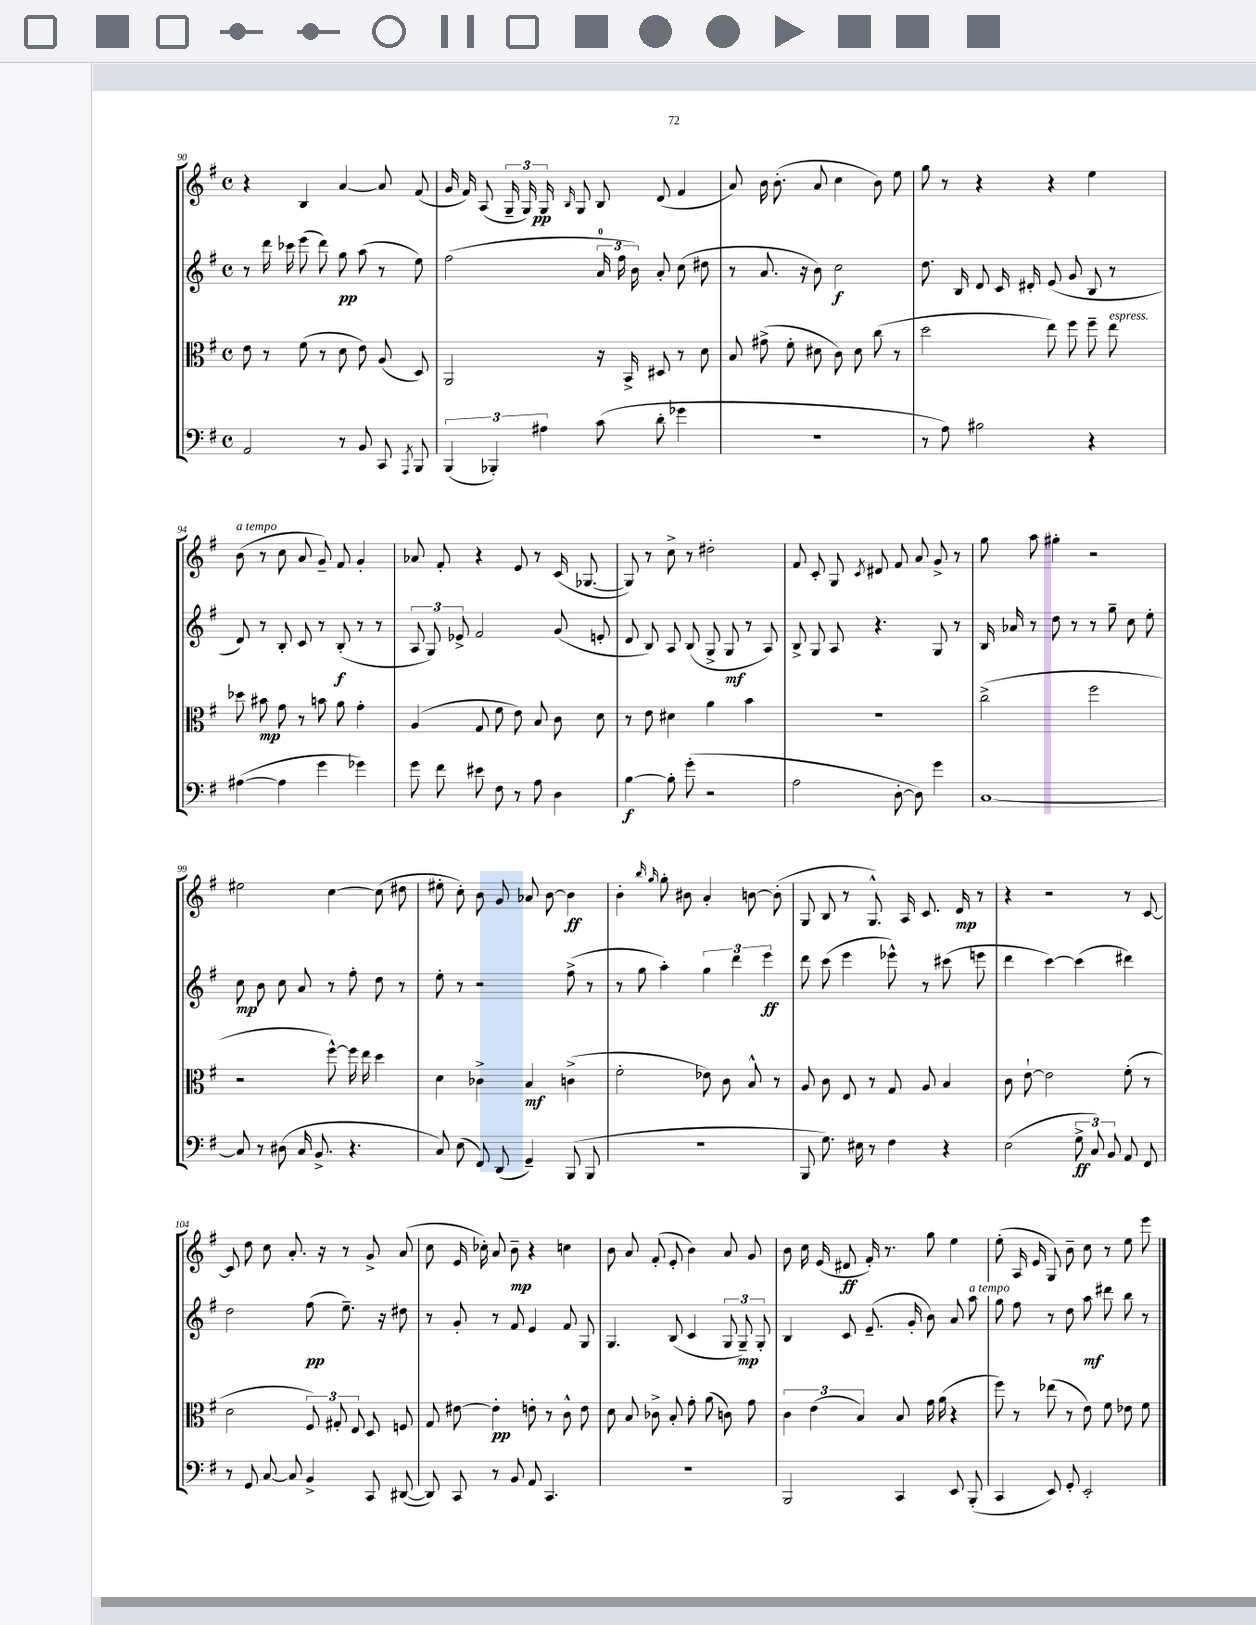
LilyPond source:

<<
\new StaffGroup <<
\new Staff = "s0" {
    \clef treble \key g \major \defaultTimeSignature \time 4/4
    \autoBeamOff r4 b4 a'4~ a'8 fis'8( |
    g'16 fis'16) a8( \tuplet 3/2 { g16-- g16) g16\pp } \grace { b16 } g8 b8 d'8( fis'4 |
    a'8) b'16 b'8.-.( a'8 c''4 b'8) e''8 |
    g''8 r8 r4 r4 e''4 |
    b'8^\markup { \italic "a tempo" }( r8 c''8 a'8 g'8--) fis'8 g'4-. |
    aes'8 fis'8-. r4 e'8 r8 c'16( ges8.~ |
    ges8) r8 c''8-> r8 dis''2-. |
    fis'8 c'8-. g8 \acciaccatura { c'8 } dis'8 fis'8 a'8 g'8-> r8 |
    g''8 a''8 gis''4-. r2 |
    eis''2 c''4~ c''8( dis''8 |
    eis''8-. c''8-.) b'8 g'8 aes'8 b'8~ b'4\ff |
    b'4-. \grace { b''16 g''16 } g''8-. bis'8 a'4-. b'8~ b'8-.( |
    g8 b8 r8 g8.-^) a16 c'8. d'16\mp r8 |
    r4 r2 r8 c'8~ |
    c'8 d''8 c''8 a'8.-. r16 r8 g'8-> a'8( |
    c''8 e'16 ces''16-.) a'8 b'8--\mp r4 c''4 |
    b'8 a'8 fis'8-.( e'8-. b'4) a'8 g'8 |
    b'8 c''16 e'16( dis'8\ff fis'16-.) r8. g''8 e''4 |
    e''8-.( a16 e'16 g8) b'8-- c''8 r8 e''8 e'''8 \bar "|." |
}
\new Staff = "s1" {
    \clef treble \key g \major \defaultTimeSignature \time 4/4
    \autoBeamOff r8 d'''16 ces'''16 e'''8( d'''8) g''8\pp a''8( r8 e''8) |
    fis''2( \tuplet 3/2 { a'16-0 fis''16 b'16) } a'8-. c''8( dis''8 |
    r8 a'8. r16 b'8) c''2\f |
    d''8. b16 d'8 c'16 dis'16-. e'8( g'8 b8 r8 |
    d'8) r8 b8-. c'8 r8 b8-.\f( r8 r8 |
    \tuplet 3/2 { a8 g8) ees'8-> } fis'2 g'8( e'8-. |
    d'8 b8) a8 b8( g8-> g8\mf r8 a8) |
    b8-> g8 a8 r4. g8 r8 |
    b16 aes'16 r8 d''8 r8 r8 g''8-- c''8 e''8-. |
    c''8\mp b'8 c''8 a'8 r8 fis''8-. d''8 r8 |
    e''8-. r8 r2 fis''8->( r8 |
    r8 g''8 a''4-.) \tuplet 3/2 { g''4 d'''4 e'''4\ff } |
    d'''8 c'''8( e'''4 ees'''8-^) r8 cis'''8( e'''8 |
    d'''4 c'''4~) c'''4( dis'''4) |
    d''2 fis''8\pp( e''8.--) r16 dis''8 |
    r8 g'8-. r8 fis'8 e'4 fis'8 g8 |
    g4. b8( c'4 \tuplet 3/2 { g8 g8--\mp) g8-. } |
    b4 c'8 e'8.--( g'16-. b'8) a'8 a''8^\markup { \italic "a tempo" } |
    g''8 fis''8 r8 d''8 a''8\mf dis'''8 b''8 r8 \bar "|." |
}
\new Staff = "s2" {
    \clef alto \key g \major \defaultTimeSignature \time 4/4
    \autoBeamOff e'8 r8 fis'8( r8 d'8 e'8) a8( d8) |
    a,2 r16 b,16-> dis8 r8 d'8 |
    b8 gis'8->( fis'8-. dis'8 c'8) dis'8 c''8( r8 |
    d''2 e''8) fis''8 fis''8-- e''8^\markup { \italic "espress." } |
    des''8 bis'8\mp g'8 r8 b'8 a'8 g'4-. |
    a4( g8 fis'8 e'8) b8 c'8 d'8 |
    r8 e'8 dis'4 a'4 b'4 |
    r1 |
    c''2->( fis''2 |
    r2 fis''8~-^) fis''16 e''16 d''4 |
    d'4 ces'4-> b4\mf c'4->( |
    fis'2-. ees'8) c'8 b8-^ r8 |
    a8 c'8 e8 r8 g8 a8 b4 |
    c'8 e'8~-! e'2 fis'8-.( r8 |
    d'2 \tuplet 3/2 { fis8) gis8-. e8 } d8 f8 |
    g8 eis'8~ eis'4-.\pp e'8-. r8 c'8-^ e'8 |
    d'8 b8 ces'8-> b8-. g'8-. a'8( c'8) g'8 |
    \tuplet 3/2 { c'4 e'4( b4) } b8 g'16 a'16( r4 |
    fis''8) r8 ees''8( r8 e'8) fis'8 ees'8 fis'8 \bar "|." |
}
\new Staff = "s3" {
    \clef bass \key g \major \defaultTimeSignature \time 4/4
    \autoBeamOff a,2 r8 b,8 c,8 \acciaccatura { a,,8 } b,,8 |
    \tuplet 3/2 { b,,4( bes,,4-.) ais4 } c'8( d'8-. ges'4 |
    R1 |
    r8 a8) bis2 r4 |
    ais4~( ais4 g'4 ges'4) |
    g'8 fis'8 eis'8 fis8 r8 a8 d4 |
    b4~\f b8-. g'8-.( r2 |
    a2 d8~-. d8) g'4 |
    c1~ |
    c8 r8 dis8( c16 b,8.-> r4. |
    c8) e8( fis,8) d,8( g,4--) b,,8( b,,8 |
    R1 |
    b,,8 g8.) eis16 r8 fis4 r4 |
    e2( \tuplet 3/2 { g8->\ff c8) b,8 } a,8 fis,8 |
    r8 g,8 c8~ c8 b,4-> c,8 dis,8~( |
    dis,8) c,8 r8 b,8 a,8 c,4. |
    R1 |
    b,,2 c,4 e,8 b,,8-.( |
    c,4 e,8) g,8-. e,2-. \bar "|." |
}
>>
>>
\layout { \context { \Score currentBarNumber = #90 } }
